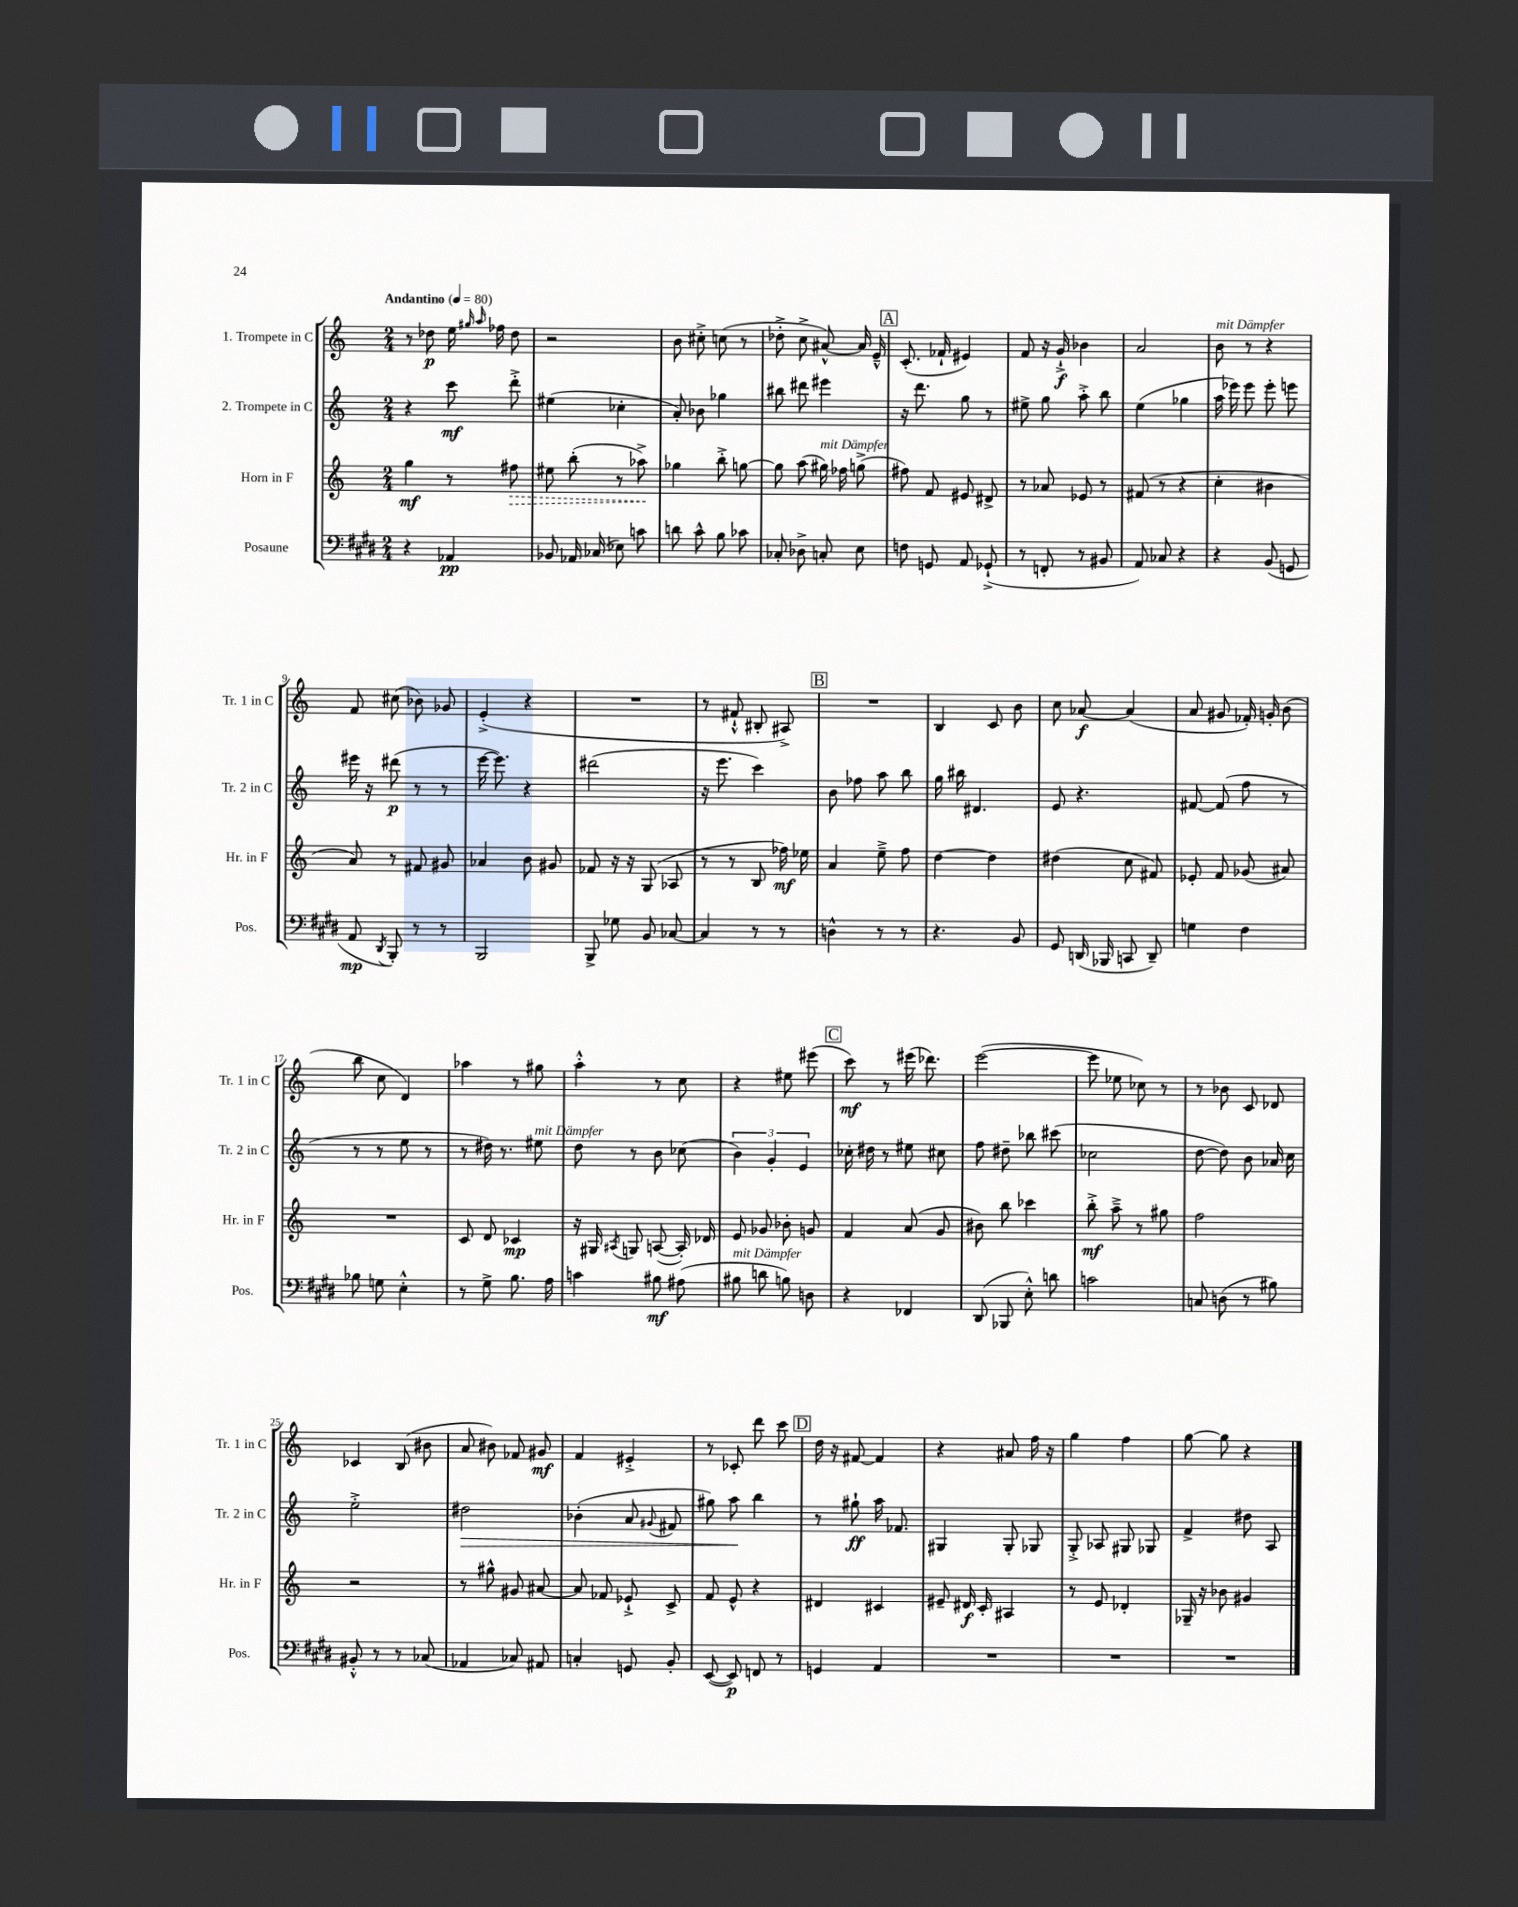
<<
\new StaffGroup <<
\new Staff = "s0" \with { instrumentName = "1. Trompete in C" shortInstrumentName = "Tr. 1 in C" } {
    \clef treble \key c \major \numericTimeSignature \time 2/4 \tempo "Andantino" 4 = 80
    \autoBeamOff r8 des''8\p e''16 \grace { gis''16 a''16 } fes''16 des''8 |
    r2 |
    b'8 cis''8-.-> c''8( r8 |
    des''8-.-> c''8-> ais'8~-^) ais'16 e'16---^ |
    \mark \markup { \box "A" } c'8.-.( fes'16-! eis'4) |
    f'8 r16 g'16-!->\f bes'4 |
    a'2 |
    b'8^\markup { \italic "mit Dämpfer" } r8 r4 |
    f'8 cis''8( bes'8) ges'8 |
    e'4-.->( r4 |
    R2 |
    r8 fis'8-!-^ bis8-. ais8->) |
    \mark \markup { \box "B" } R2 |
    b4 c'8 b'8 |
    c''8 aes'8~\f aes'4( |
    a'8 gis'8 fes'16-.) g'16-. b'8( |
    b''8 c''8 d'4) |
    aes''4 r8 gis''8 |
    a''4-.-^ r8 c''8 |
    r4 eis''8 eis'''8( |
    \mark \markup { \box "C" } c'''8\mf) r8 eis'''16( des'''8.) |
    e'''2~( |
    e'''8 ees''8 ces''8) r8 |
    r8 bes'8 c'8 des'8 |
    ces'4 b8( bis'8 |
    a'8 bis'8) fes'8 gis'8\mf |
    f'4 eis'4-.-> |
    r8 ces'8-. d'''8 c'''8 |
    \mark \markup { \box "D" } d''16 r16 fis'8~ fis'4 |
    r4 ais'8 f''16 r16 |
    g''4 f''4 |
    g''8~ g''8 r4 \bar "|." |
}
\new Staff = "s1" \with { instrumentName = "2. Trompete in C" shortInstrumentName = "Tr. 2 in C" } {
    \clef treble \key c \major \numericTimeSignature \time 2/4
    \autoBeamOff r4 c'''8\mf d'''8-.-> |
    eis''4( ces''4-. |
    a'8-.) bes'8 ges''4 |
    bis''8 dis'''8 eis'''4 |
    \mark \markup { \box "A" } r16 d'''8. g''8 r8 |
    eis''8-> g''8 a''8-.-> b''8 |
    e''4( ges''4 |
    a''16 ees'''16) ees'''8 ees'''8-. e'''8 |
    eis'''16 r16 dis'''8\p( r8 r8 |
    e'''16~ e'''8.) r4 |
    dis'''2( |
    r16 e'''8. c'''4) |
    \mark \markup { \box "B" } b'8 fes''8 a''8 b''8 |
    g''16 bis''16 dis'4. |
    e'8 r4. |
    fis'8~ fis'8( f''8 r8 |
    r8 r8 e''8 r8 |
    r8 dis''16) r8. eis''8^\markup { \italic "mit Dämpfer" } |
    d''8 r8 b'8 ces''8( |
    \tuplet 3/2 { b'4) g'4-. e'4 } |
    \mark \markup { \box "C" } ces''16-. dis''16 r8 eis''8 cis''8 |
    f''8 dis''8-- bes''8 cis'''8( |
    ces''2 |
    d''8~ d''8) b'8 aes'16 c''16 |
    e''2-.-> |
    dis''2\> |
    bes'4-.( a'8 \appoggiatura { gis'8 } fis'8 |
    gis''8) a''8\! b''4 |
    \mark \markup { \box "D" } r8 gis''8-!\ff a''16 fes'8. |
    gis4 gis8-. ges8 |
    g8-.-> aes8 gis8 ges8 |
    f'4-> dis''8 a8 \bar "|." |
}
\new Staff = "s2" \with { instrumentName = "Horn in F" shortInstrumentName = "Hr. in F" } {
    \clef treble \key c \major \numericTimeSignature \time 2/4
    \autoBeamOff g''4\mf r8 \once \override Hairpin.style = #'dashed-line fis''8\> |
    eis''8 b''8-.( r8 aes''8->\!) |
    ges''4 b''8-.-> g''8~ |
    g''8 a''8( gis''16^\markup { \italic "mit Dämpfer" }) fes''16 g''8->( |
    \mark \markup { \box "A" } fis''8) f'8 eis'8 dis'8-> |
    r8 aes'8 ees'8 r8 |
    fis'8( r8 r4 |
    c''4-. bis'4 |
    a'8) r8 fis'8 gis'8 |
    aes'4 b'8 gis'8 |
    fes'8 r16 r16 g8( aes8 |
    r8 r8 b8 fes''16\mf) ees''16 |
    \mark \markup { \box "B" } a'4 e''8---> f''8 |
    d''4~ d''4 |
    dis''4( c''8 fis'8) |
    ees'8-. f'8 ges'8( ais'8) |
    R2 |
    c'8 d'8 ces'4\mp |
    r16 gis16 \acciaccatura { ais8 } g8 a8~( a16-.) des'16 |
    e'8 ges'8 bes'8-. g'8 |
    \mark \markup { \box "C" } f'4 a'8( g'8 |
    bis'8) b''8 ces'''4 |
    b''8-.->\mf a''8---> r8 gis''8 |
    f''2 |
    r2 |
    r8 gis''8-^ gis'8 ais'8~ |
    ais'8 fes'8 ees'8-!-> c'8-> |
    f'8 e'8-^ r4 |
    \mark \markup { \box "D" } dis'4 cis'4 |
    eis'8-- dis'16\f c'16-. ais4 |
    r8 e'8 des'4-. |
    ges16-- r16 bes'8 gis'4 \bar "|." |
}
\new Staff = "s3" \with { instrumentName = "Posaune" shortInstrumentName = "Pos." } {
    \clef bass \key e \major \numericTimeSignature \time 2/4
    \autoBeamOff r4 aes,4\pp |
    bes,8 aes,16 ces16( ees8) c'8 |
    d'8 cis'8-^ b8 ces'8 |
    ces8-. des8-> c8-. e8 |
    \mark \markup { \box "A" } f8 g,8 a,8 ges,8-!->( |
    r8 f,8-. r8 bis,8 |
    a,8) ces8 r4 |
    r4 b,8( g,8 |
    a,8\mp \acciaccatura { dis,8 } b,,8-.) r8 r8 |
    b,,2 |
    b,,8-> ges8 b,8 ces8~ |
    ces4 r8 r8 |
    \mark \markup { \box "B" } d4-^ r8 r8 |
    r4. b,8 |
    gis,8 d,16( bes,,16 c,8 d,8--) |
    g4 fis4 |
    bes8 g8 e4-.-^ |
    r8 gis8-> b8. a16 |
    c'4 bis8\mf ais8( |
    bis8^\markup { \italic "mit Dämpfer" } d'8 b8) d8 |
    \mark \markup { \box "C" } r4 fes,4 |
    dis,8( bes,,8 e8-.-^) d'8 |
    c'2 |
    c8 d8( r8 bis8) |
    bis,8-.-^ r8 r8 ces8( |
    aes,4 ces8) ais,8 |
    c4-. g,8 b,8-. |
    e,8~( e,8\p) f,8 r8 |
    \mark \markup { \box "D" } g,4 a,4 |
    R2 |
    R2 |
    R2 \bar "|." |
}
>>
>>
